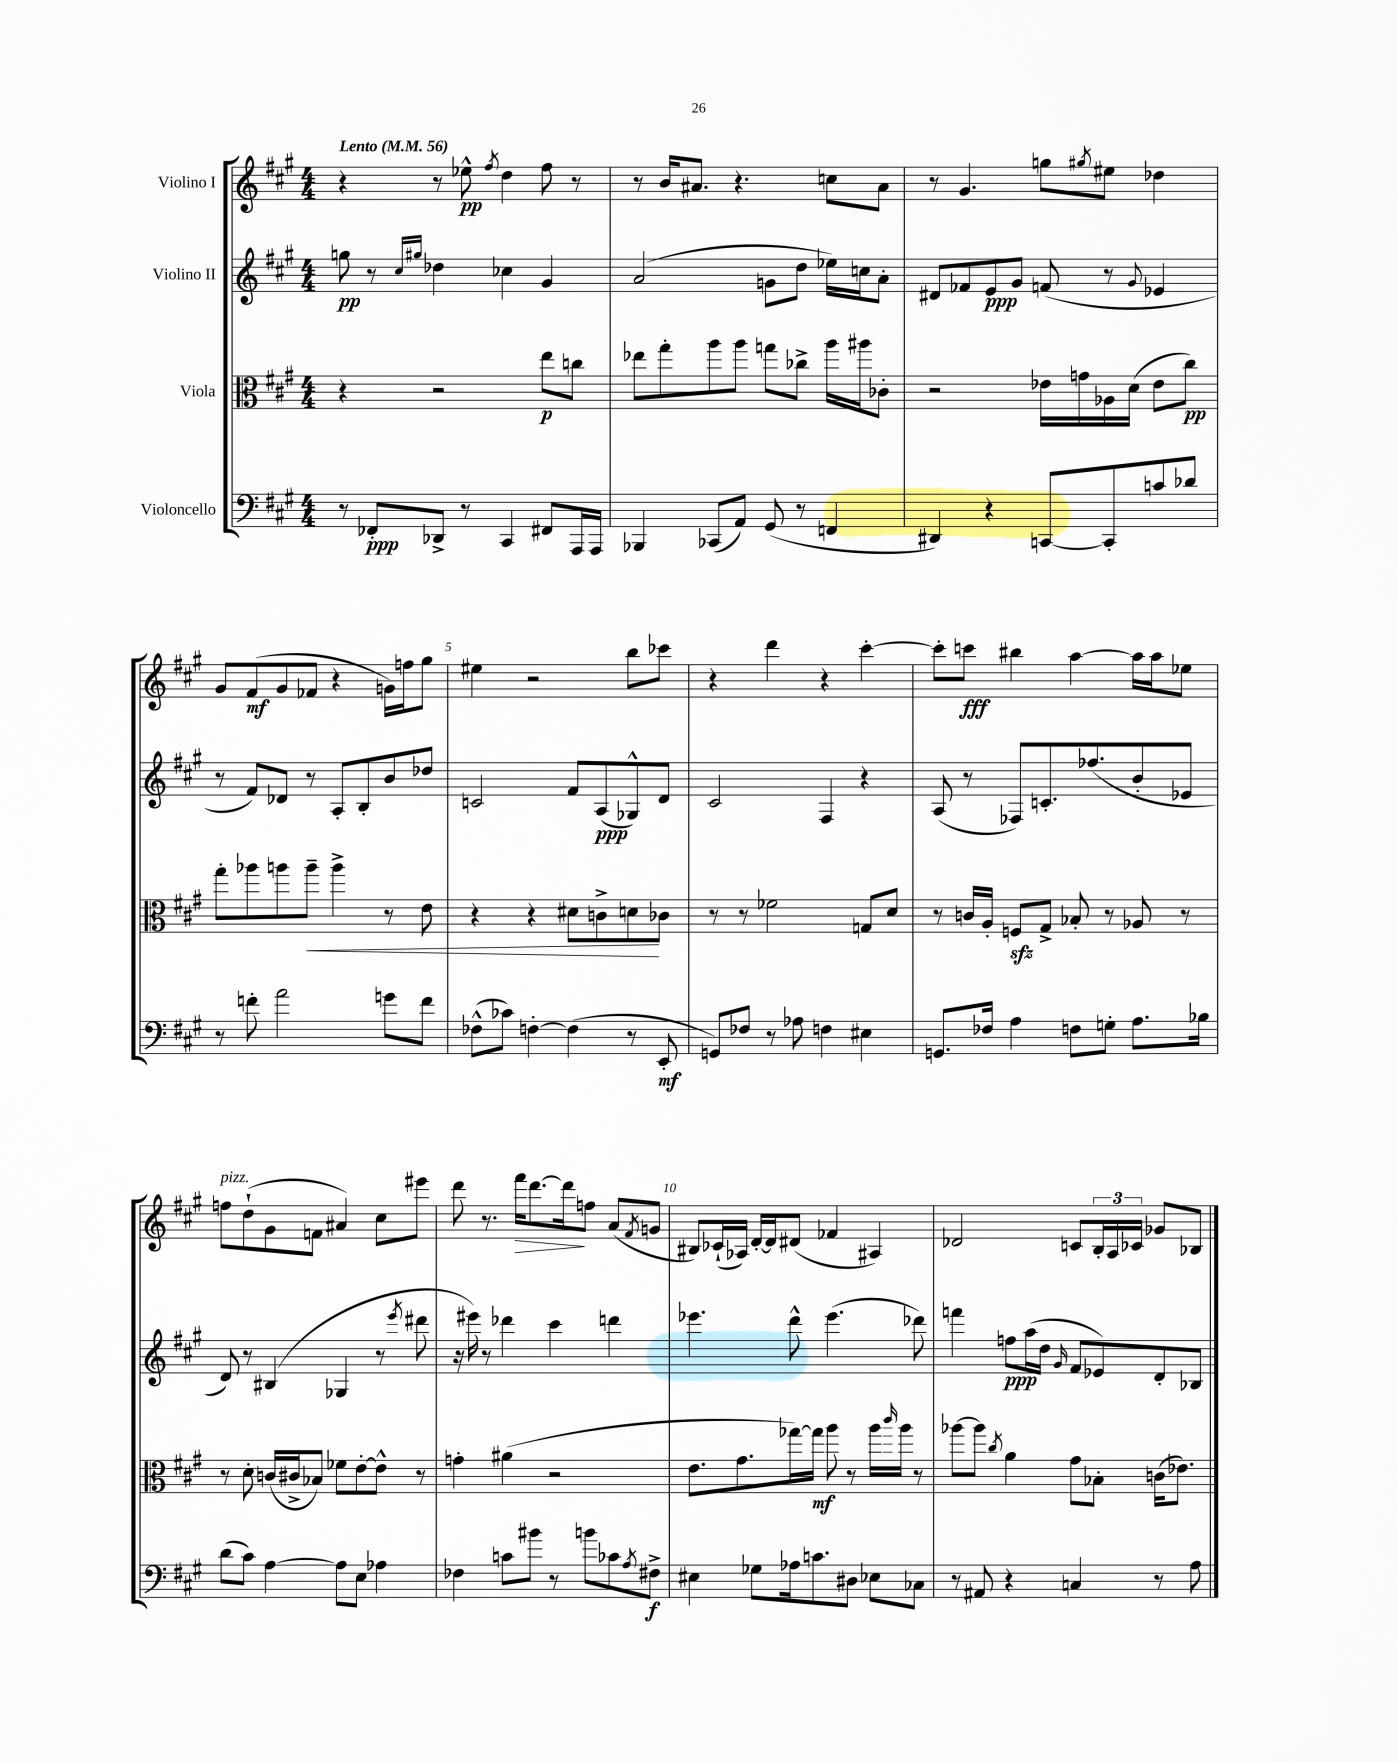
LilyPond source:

<<
\new StaffGroup <<
\new Staff = "s0" \with { instrumentName = "Violino I" } {
    \clef treble \key a \major \numericTimeSignature \time 4/4 \tempo "Lento" 4 = 56
    r4 r8 ees''8-^\pp \acciaccatura { fis''8 } d''4 fis''8 r8 |
    r8 b'16 ais'8. r4. c''8 ais'8 |
    r8 gis'4. g''8 \acciaccatura { gis''8 } eis''8 des''4 |
    gis'8 fis'8\mf( gis'8 fes'8 r4 g'16) f''16 gis''8 |
    eis''4 r2 b''8 ces'''8 |
    r4 d'''4 r4 cis'''4~-. |
    cis'''8-. c'''8\fff bis''4 a''4~ a''16 a''16 ees''8 |
    f''8^\markup { \italic "pizz." } d''8-!( gis'8 f'8 ais'4) cis''8 eis'''8 |
    d'''8 r8. fis'''16\> d'''8.~ d'''16\! f''8 a'8( \acciaccatura { fis'8 } g'8 |
    bis8) ces'16-!( aes16) d'16~-. d'16 dis'8( fes'4 ais4) |
    des'2 c'8 \tuplet 3/2 { b16-. a16 ces'16 } ges'8 bes8 \bar "|." |
}
\new Staff = "s1" \with { instrumentName = "Violino II" } {
    \clef treble \key a \major \numericTimeSignature \time 4/4
    g''8\pp r8 \grace { cis''16 gis''16 } des''4 ces''4 gis'4 |
    a'2( g'8 d''8 ees''16) c''16 a'8-. |
    dis'8 fes'8 e'8\ppp gis'8 f'8( r8 \appoggiatura { gis'8 } ees'4 |
    r8 fis'8) des'8 r8 a8-. b8-. b'8 des''8 |
    c'2 fis'8 a8\ppp( ges8-^) d'8 |
    cis'2 fis4 r4 |
    a8( r8 fes8) c'8.-. fes''8.( b'8-. ees'8 |
    d'8) r8 bis4( ges4 r8 \acciaccatura { e'''8 } dis'''8 |
    r16 eis'''16) r8 des'''4 cis'''4 d'''4 |
    ees'''4. d'''8-^ ees'''4.( des'''8) |
    f'''4 f''8\ppp a''16( d''16 \grace { gis'16 } fis'8 ees'8) d'8-. bes8 \bar "|." |
}
\new Staff = "s2" \with { instrumentName = "Viola" } {
    \clef alto \key a \major \numericTimeSignature \time 4/4
    r4 r2 e''8\p c''8 |
    ees''8 gis''8-. a''8 a''8 g''8 ces''8-> a''16 ais''16 ces'8-. |
    r2 ees'16 g'16 aes16 d'16( ees'8 cis''8\pp) |
    gis''8-. aes''8 a''8 a''8--\< a''4-> r8 e'8 |
    r4 r4 dis'8 c'8-> d'8\! ces'8 |
    r8 r8 fes'2 g8 d'8 |
    r8 c'16 a16-. f8\sfz gis8-> bes8-. r8 aes8 r8 |
    r8 d'8-. c'16( cis'16-> bes8) fes'8 e'8~-. e'8-^ r8 |
    g'4-. ais'4( r2 |
    e'8. gis'8. ges''16~) ges''16\mf a''8 r8 a''16 \grace { cis'''16 } a''16 r8 |
    aes''8~ aes''8 \acciaccatura { cis''8 } a'4 gis'8 bes8-. c'16( ees'8.) \bar "|." |
}
\new Staff = "s3" \with { instrumentName = "Violoncello" } {
    \clef bass \key a \major \numericTimeSignature \time 4/4
    r8 fes,8-.\ppp des,8-> r8 cis,4 fis,8 a,,16 a,,16 |
    bes,,4 ces,8( a,8) gis,8( r8 f,4 |
    dis,4) r4 c,8~ c,8-. c'8 des'8 |
    r8 f'8-. a'2 g'8 f'8 |
    fes8-^( ces'8) f4~-. f4( r8 e,8-.\mf |
    g,8) fes8 r8 aes8 f4 eis4 |
    g,8. fes16 a4 f8 g8-. a8. bes16 |
    d'8( cis'8) a4~ a8 e8 aes4 |
    fes4 c'8 bis'8 r8 b'8 ces'8 \acciaccatura { a8 } fis8->\f |
    eis4 ges8 aes16 c'8. dis8 ees8 ces8 |
    r8 ais,8 r4 c4 r8 a8 \bar "|." |
}
>>
>>
\layout { \context { \Score \override BarNumber.break-visibility = ##(#f #t #t) barNumberVisibility = #(every-nth-bar-number-visible 5) } }
